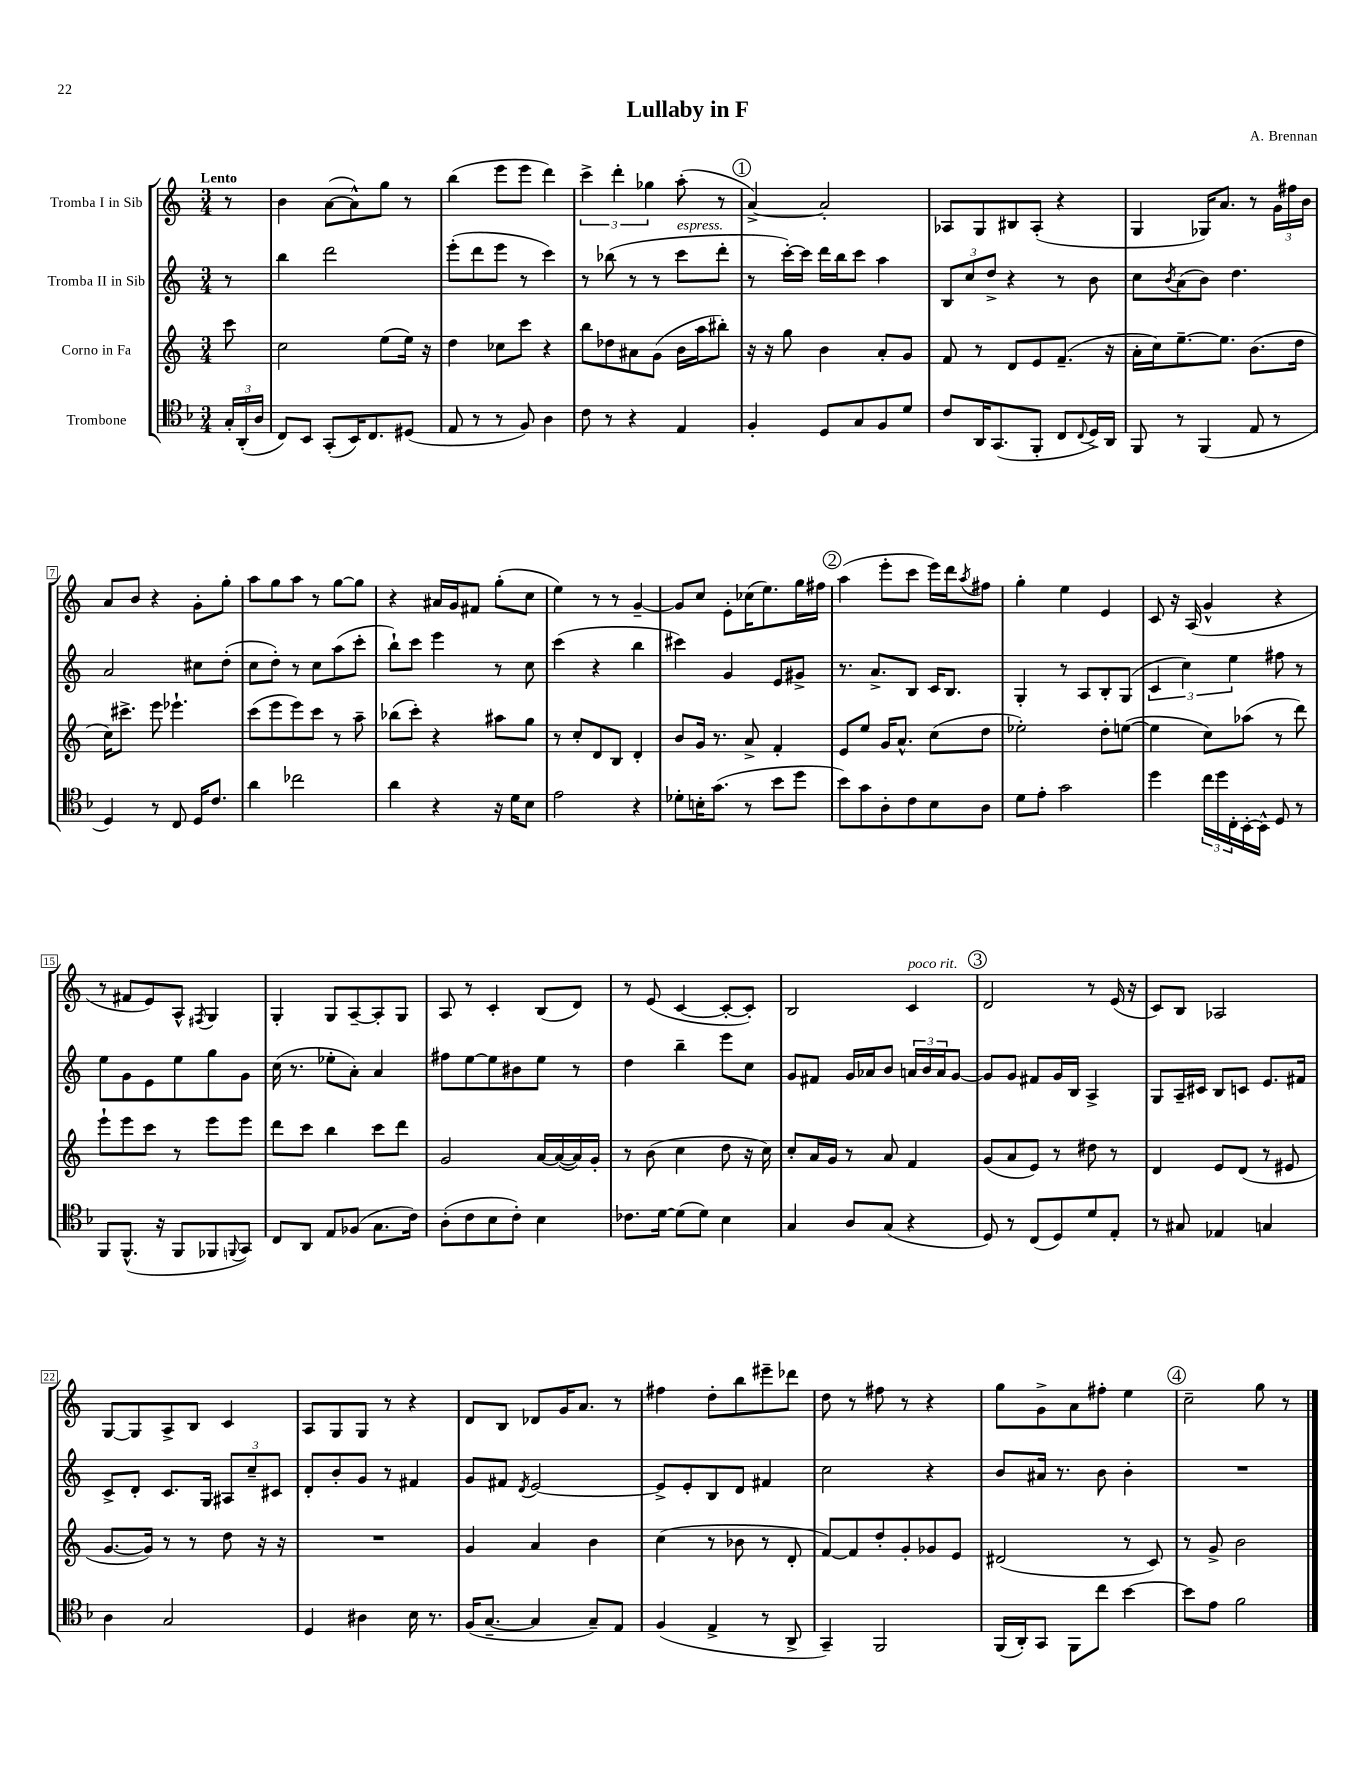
\header { title = "Lullaby in F" composer = "A. Brennan" }
<<
\new StaffGroup <<
\new Staff = "s0" \with { instrumentName = "Tromba I in Sib" } {
    \clef treble \key c \major \numericTimeSignature \time 3/4 \partial 8 \tempo "Lento"
    r8 |
    b'4 a'8~( a'8-^) g''8 r8 |
    b''4( e'''8 e'''8 d'''4) |
    \tuplet 3/2 { c'''4-> d'''4-. ges''4 } a''8-.( r8 |
    \mark \markup { \circle "1" } a'4~->) a'2-. |
    aes8 g8 bis8 aes8-.( r4 |
    g4 ges16) a'8. r8 \tuplet 3/2 { g'16 fis''16 b'16 } |
    a'8 b'8 r4 g'8-. g''8-. |
    a''8 g''8 a''8 r8 g''8~ g''8 |
    r4 ais'16 g'16 fis'8 g''8-.( c''8 |
    e''4) r8 r8 g'4~-- |
    g'8 c''8 e'8-. ces''16( e''8.) g''16 fis''16 |
    \mark \markup { \circle "2" } a''4( e'''8-. c'''8 e'''16) d'''16 \acciaccatura { a''8 } fis''8 |
    g''4-. e''4 e'4 |
    c'8 r16 a16( g'4-^ r4 |
    r8 fis'8 e'8) a8-^ \acciaccatura { fis8 } g4 |
    g4-. g8 a8~-- a8-. g8 |
    a8 r8 c'4-. b8( d'8) |
    r8 e'8( c'4~ c'8~-. c'8-.) |
    b2 c'4^\markup { \italic "poco rit." } |
    \mark \markup { \circle "3" } d'2 r8 e'16( r16 |
    c'8) b8 aes2 |
    g8~ g8 a8-> b8 c'4 |
    a8 g8 g8 r8 r4 |
    d'8 b8 des'8 g'16 a'8. r8 |
    fis''4 d''8-. b''8 eis'''8-- des'''8 |
    d''8 r8 fis''8 r8 r4 |
    g''8 g'8-> a'8 fis''8-. e''4 |
    \mark \markup { \circle "4" } c''2-- g''8 r8 \bar "|." |
}
\new Staff = "s1" \with { instrumentName = "Tromba II in Sib" } {
    \clef treble \key c \major \numericTimeSignature \time 3/4 \partial 8
    r8 |
    b''4 d'''2 |
    e'''8-.( d'''8 e'''8 r8 c'''4) |
    r8 bes''8( r8 r8 c'''8^\markup { \italic "espress." } d'''8-. |
    \mark \markup { \circle "1" } r8 c'''16~-.) c'''16 d'''16 b''16 c'''8 a''4 |
    \tuplet 3/2 { b8 c''8 d''8-> } r4 r8 b'8 |
    c''8 \acciaccatura { b'8 } a'8( b'8) d''4. |
    a'2 cis''8 d''8-.( |
    c''8 d''8-.) r8 c''8 a''8( c'''8-. |
    b''8-!) c'''8 e'''4 r8 c''8 |
    c'''4( r4 b''4 |
    cis'''4) g'4 e'8 gis'8-> |
    \mark \markup { \circle "2" } r8. a'8.-> b8 c'16 b8. |
    g4-. r8 a8 b8-. g8( |
    \tuplet 3/2 { c'4 c''4) e''4 } fis''8 r8 |
    e''8 g'8 e'8 e''8 g''8 g'8 |
    c''16( r8. ees''8-. a'8-.) a'4 |
    fis''8 e''8~ e''8 bis'8 e''8 r8 |
    d''4 b''4-- e'''8 c''8 |
    g'8 fis'8 g'16 aes'16 b'8 \tuplet 3/2 { a'16 b'16 a'16 } g'8~ |
    \mark \markup { \circle "3" } g'8 g'8 fis'8 g'16 b16 a4-> |
    g8 a16-- cis'16 b8 c'8 e'8. fis'16 |
    c'8-> d'8-. c'8. g16 \tuplet 3/2 { ais8 c''8-- cis'8 } |
    d'8-. b'8-. g'8 r8 fis'4 |
    g'8 fis'8 \acciaccatura { d'8 } e'2~ |
    e'8-> e'8-. b8 d'8 fis'4 |
    c''2 r4 |
    b'8 ais'16 r8. b'8 b'4-. |
    \mark \markup { \circle "4" } R2. \bar "|." |
}
\new Staff = "s2" \with { instrumentName = "Corno in Fa" } {
    \clef treble \key c \major \numericTimeSignature \time 3/4 \partial 8
    c'''8 |
    c''2 e''8( e''16) r16 |
    d''4 ces''8 c'''8 r4 |
    b''8 des''8 ais'8 g'8( b'16 a''16 bis''8-.) |
    \mark \markup { \circle "1" } r16 r16 g''8 b'4 a'8-. g'8 |
    f'8 r8 d'8 e'8 f'8.--( r16 |
    a'16-. c''16) e''8.~-- e''8. b'8.( d''16 |
    c''16) cis'''8.-> e'''8 ees'''4.-! |
    c'''8( e'''8 e'''8) c'''8 r8 a''8-- |
    bes''8( c'''8-.) r4 ais''8 g''8 |
    r8 c''8-. d'8 b8 d'4-. |
    b'8 g'16 r8. a'8-> f'4-. |
    \mark \markup { \circle "2" } e'8 e''8 g'16 a'8.-^ c''8( d''8 |
    ees''2-.) d''8-. e''8~( |
    e''4 c''8) aes''8( r8 d'''8) |
    e'''8-! e'''8 c'''8 r8 e'''8 e'''8 |
    d'''8 c'''8 b''4 c'''8 d'''8 |
    g'2 a'16~ a'16~( a'16) g'16-. |
    r8 b'8( c''4 d''8 r16 c''16) |
    c''8-. a'16 g'16 r8 a'8 f'4 |
    \mark \markup { \circle "3" } g'8( a'8 e'8) r8 dis''8 r8 |
    d'4 e'8 d'8( r8 eis'8 |
    g'8.~ g'16) r8 r8 d''8 r16 r16 |
    R2. |
    g'4 a'4 b'4 |
    c''4( r8 bes'8 r8 d'8-. |
    f'8~) f'8 d''8-. g'8-. ges'8 e'8 |
    dis'2( r8 c'8) |
    \mark \markup { \circle "4" } r8 g'8-> b'2 \bar "|." |
}
\new Staff = "s3" \with { instrumentName = "Trombone" } {
    \clef tenor \key f \major \numericTimeSignature \time 3/4 \partial 8
    \tuplet 3/2 { g16-. a,16-.( a16 } |
    c8) bes,8 g,8-.( bes,16) c8. dis8( |
    e8 r8 r8 f8) a4 |
    c'8 r8 r4 e4 |
    \mark \markup { \circle "1" } f4-. d8 g8 f8 d'8 |
    c'8 a,16 g,8.( f,8-. c8 \appoggiatura { c8 } d16->) a,16 |
    f,8 r8 f,4( e8 r8 |
    d4) r8 c8 d16 c'8. |
    a'4 ces''2 |
    a'4 r4 r16 d'16 bes8 |
    e'2 r4 |
    des'8-. b16-. g'8.( r8 bes'8 d''8 |
    \mark \markup { \circle "2" } bes'8) g'8 a8-. c'8 bes8 a8 |
    d'8 e'8-. g'2 |
    d''4 \tuplet 3/2 { c''16 d''16 c16-. } bes,16~-. bes,16-^ d8 r8 |
    f,8 f,8.-^( r16 f,8 fes,8 \appoggiatura { f,8 } g,8) |
    c8 a,8 e8 fes8( g8. c'16) |
    a8-.( c'8 bes8 c'8-.) bes4 |
    ces'8. d'16~ d'8( d'8) bes4 |
    g4 a8 g8( r4 |
    \mark \markup { \circle "3" } d8) r8 c8( d8) d'8 e8-. |
    r8 gis8 ees4 g4 |
    a4 g2 |
    d4 ais4 bes16 r8. |
    f16( g8.~-- g4 g8--) e8 |
    f4( e4-> r8 a,8-> |
    g,4--) f,2 |
    f,16( a,16-.) g,8 f,8 c''8 bes'4~ |
    \mark \markup { \circle "4" } bes'8 e'8 f'2 \bar "|." |
}
>>
>>
\layout { \context { \Score \override BarNumber.stencil = #(make-stencil-boxer 0.1 0.3 ly:text-interface::print) } }
